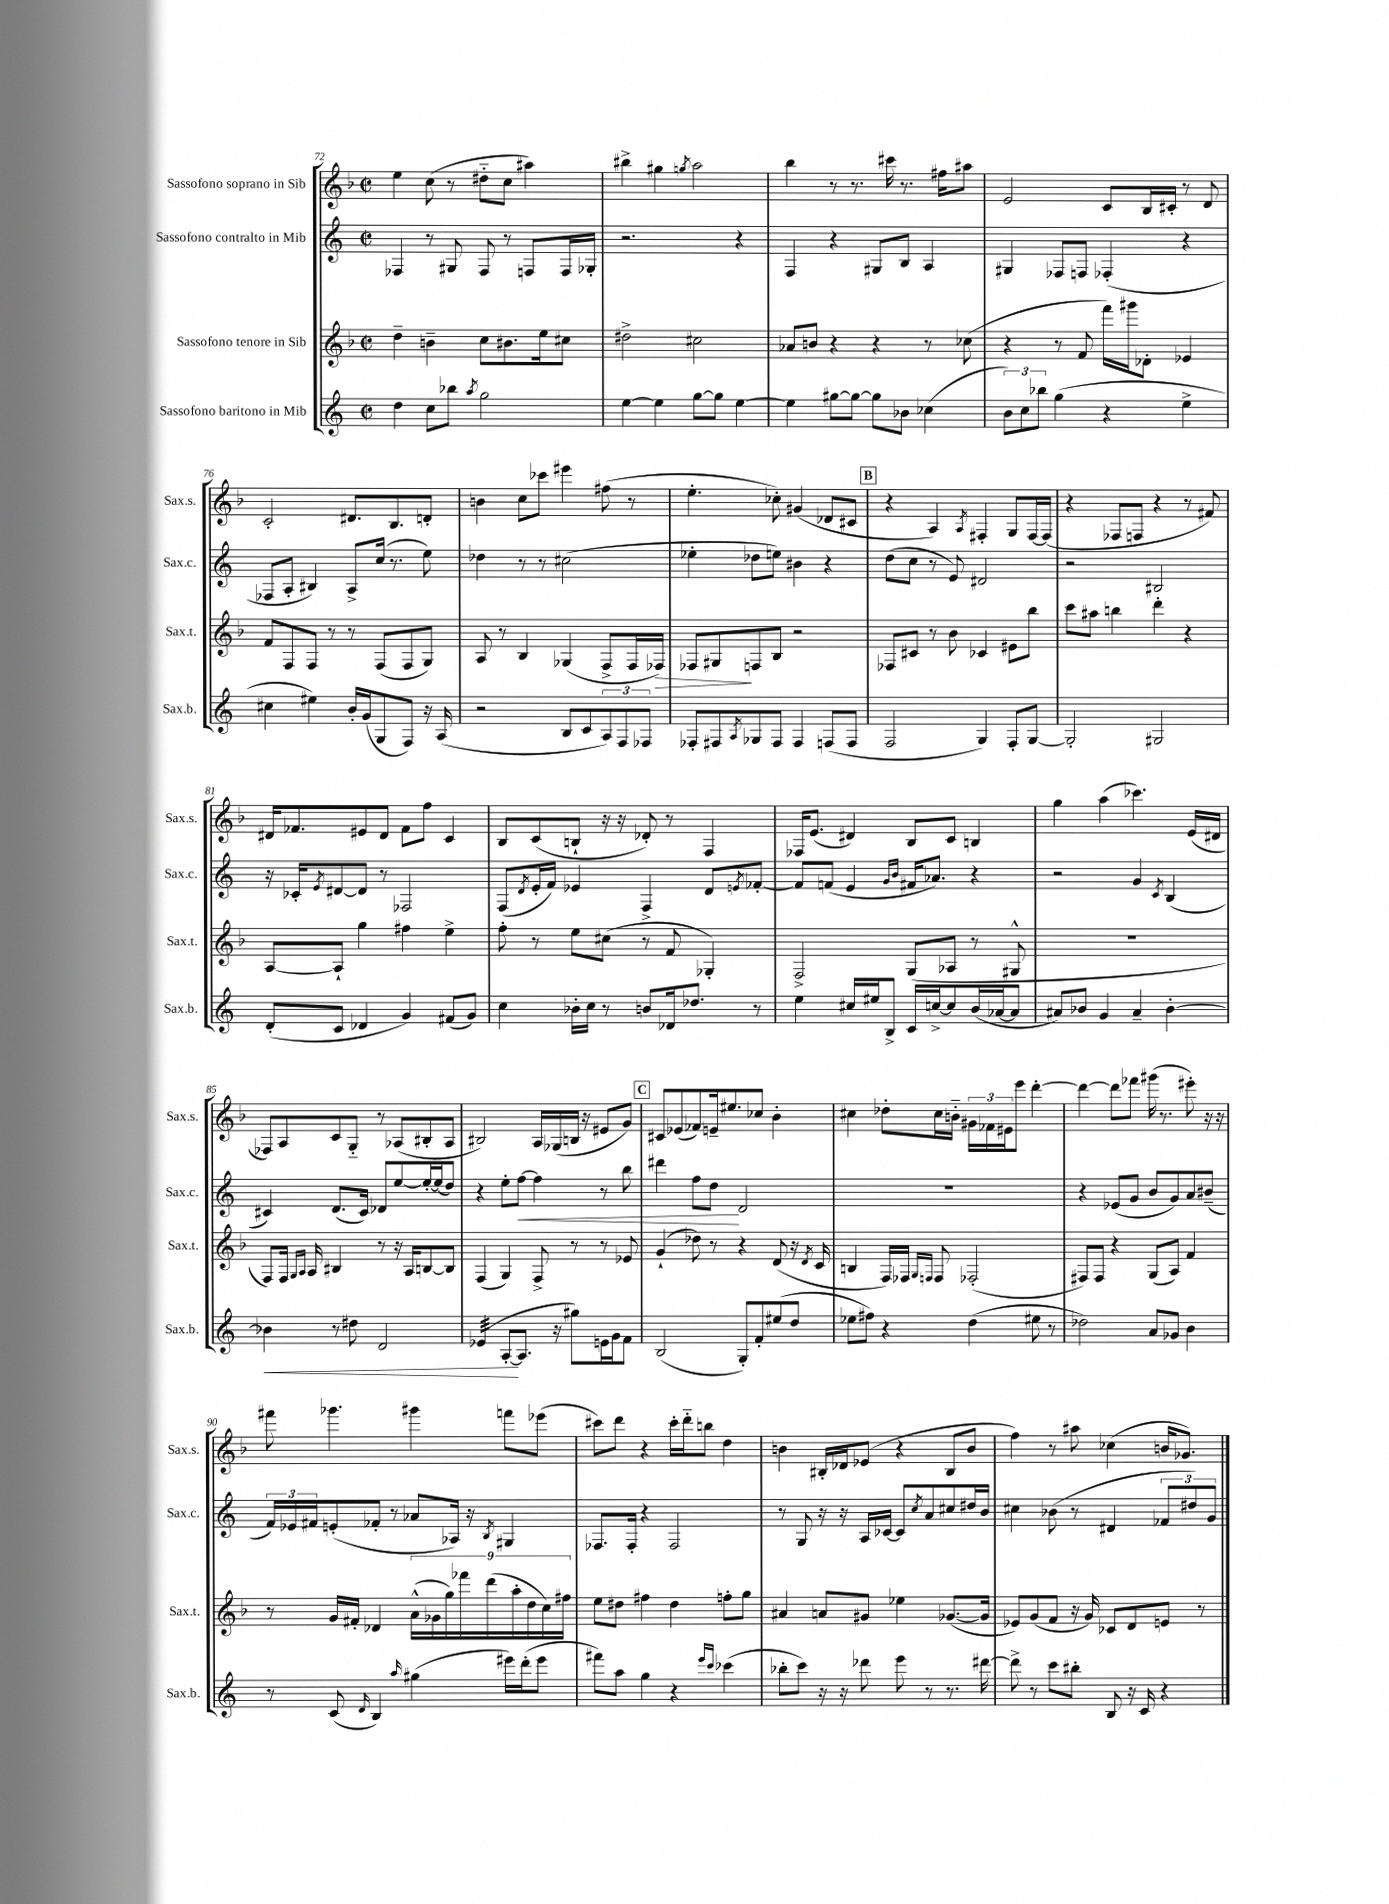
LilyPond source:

<<
\new StaffGroup <<
\new Staff = "s0" \with { instrumentName = "Sassofono soprano in Sib" shortInstrumentName = "Sax.s." } {
    \clef treble \key f \major \defaultTimeSignature \time 2/2
    e''4 c''8( r8 dis''8-_ c''8 ais''4) |
    bis''4-> gis''4 \acciaccatura { g''8 } a''2 |
    bes''4 r8 r8. cis'''16 r8. fis''16 ais''8 |
    e'2 c'8 bes16 cis'16-. r8 d'8 |
    c'2-. dis'8. bes8. d'8-. |
    b'4 c''8 ces'''8 eis'''4 fis''8( r8 |
    e''4.-. ces''8-.) gis'4( des'8 cis'8 |
    \mark \markup { \box "B" } r4 a4) \acciaccatura { a8 } fis4-. g8 fis16~ fis16( |
    r4 fes8 f8 r4 r8 fis'8) |
    dis'16 fes'8. eis'8 dis'8 fes'8 f''8 c'4 |
    bes8 c'8( b8-! r16 r16 des'8-.) r8 f4 |
    fes16 e'8.( dis'4) bes8 c'8 b4 |
    g''4 a''4( ces'''4.) e'16( dis'16 |
    fes8) a8 c'8 g8-_ r8 aes8( bis8-. aes8 |
    bis2) a16 ges16( b16 r16 eis'8 g'8) |
    \mark \markup { \box "C" } cis'8 ees'8( fes'8) e'16-- eis''8. ces''8 bes'4-. |
    cis''4 des''8-. cis''16 b'16-_ \tuplet 3/2 { gis'16 fes'16 eis'16 } e'''8 d'''4~-. |
    d'''4~ d'''8 fes'''8 gis'''16( r8. eis'''8-.) r16 r16 |
    fis'''8 ges'''4. gis'''4 f'''8 ees'''8( |
    cis'''8) d'''8 r4 cis'''16-. d'''16-_ b''8 d''4 |
    b'4 bis16-. des'16 ees'8( r4 bis8 b'8 |
    f''4) r8 ais''8 ces''4( b'16 ges'8.) \bar "|." |
}
\new Staff = "s1" \with { instrumentName = "Sassofono contralto in Mib" shortInstrumentName = "Sax.c." } {
    \clef treble \key c \major \defaultTimeSignature \time 2/2
    fes4 r8 gis8 fes8 r8 f8 f16 ges16-. |
    r2. r4 |
    f4 r4 gis8 b8 a4 |
    gis4 fes8 f8 fes4-.( r4 |
    fes8 a8-. bis4) a8-> c''16( r8. e''8) |
    des''4 r8 r8 cis''2( |
    ees''4-. des''8 e''8) bis'4 r4 |
    \mark \markup { \box "B" } d''8( c''8 r8 e'8) dis'2 |
    r2 bis2 |
    r16 ces'16-. \acciaccatura { e'8 } dis'8~ dis'8 r8 fes2 |
    f8( \acciaccatura { d'8 } e'16-. f'16) ees'4 f4-> d'8 \acciaccatura { e'8 } fes'8~-. |
    fes'8 f'8( e'4 \grace { g'16 b'16 } fis'16 aes'8.) r4 |
    r2 g'4 \acciaccatura { c'8 } b4( |
    cis'4) d'8.( cis'16) des'8 e''8~ e''16~-. e''16( d''8) |
    r4 e''8-. f''8~\< f''4 r8 b''8 |
    \mark \markup { \box "C" } dis'''4 f''8 d''8\! d'2 |
    R1 |
    r4 ees'8( g'8 b'8 g'8) a'8 bis'8--( |
    \tuplet 3/2 { f'16) ees'16 fis'16 } e'8-.( fes'8-. r8 aes'8 aes16) r16 \acciaccatura { b8 } gis4 |
    fes8. fes16-. r4 fes2 |
    r8 g8 r16 r16 a16 ces'16~ ces'8 \acciaccatura { c''8 } a'8 cis''8 dis''16 b'16 |
    cis''4 bes'8( r8 dis'4 \tuplet 3/2 { fes'8 dis''8) g'8 } \bar "|." |
}
\new Staff = "s2" \with { instrumentName = "Sassofono tenore in Sib" shortInstrumentName = "Sax.t." } {
    \clef treble \key f \major \defaultTimeSignature \time 2/2
    d''4-- b'4-- c''8 bis'8. e''16 cis''8 |
    dis''2-> cis''2 |
    aes'8 b'8 r4 r4 r8 ces''8( |
    r4 r8 f'8 f'''16) gis'''16 des'8-. ees'4 |
    f'8 f8 f8 r8 r8 f8( f8 g8) |
    a8 r8 bes4 ges4( f8-> f16 fes16\>) |
    fes8 gis8\! f8 bes8 r2 |
    \mark \markup { \box "B" } fes8 cis'8 r8 bes'8 ces'4 eis'8 bes''8 |
    c'''8 ais''8 b''4 d'''4-. r4 |
    a8~ a8-! g''4 fis''4 e''4-> |
    f''8-. r8 e''8 cis''8( r8 f'8 ges4-.) |
    f2-> g8( aes8 r8 gis8-^ |
    R1 |
    f8) f16 \grace { g16 a16 } a16 bis4 r8 r16 a16 b8~ b8 |
    f4( g4) f8-> r8 r8 ees'8 |
    \mark \markup { \box "C" } g'4-!( des''8) r8 r4 d'8( r16 \acciaccatura { d'8 } c'16 |
    b4 f16) fes16 \grace { g16 f16 } f8 fes2-.( |
    fis8) fis8 r4 g8( a8) f'4 |
    r8 g'16 fis'16-. des'4 \tuplet 9/8 { a'16-^( ges'16 g''16) fes'''16 d'''16( a''16-. d''16 c''16) fis''16 } |
    e''8 dis''8 fis''4 dis''4 f''8-. g''8 |
    ais'4 a'8 gis'8 ees''4 ges'8.~( ges'16 |
    ees'8) g'8( f'8 r16 g'16) ces'8 d'8 e'8 r8 \bar "|." |
}
\new Staff = "s3" \with { instrumentName = "Sassofono baritono in Mib" shortInstrumentName = "Sax.b." } {
    \clef treble \key c \major \defaultTimeSignature \time 2/2
    d''4 c''8 bes''8 \acciaccatura { a''8 } g''2 |
    e''4~ e''4 g''8~ g''8 e''4~ |
    e''4 gis''8~ gis''8~ gis''8 bes'8 ces''4( |
    \tuplet 3/2 { b'8) c''8 bes''8 } g''4( r4 e''4-> |
    cis''4 eis''4) b'16-. g'16( g8 f8) r16 a16( |
    r2 b8 c'8 \tuplet 3/2 { a8) f8 fes8 } |
    fes8-. fis8 \acciaccatura { a8 } ges8 fis8 fis4 f8( f8 |
    \mark \markup { \box "B" } f2 g4) f8-. g8~ |
    g2-. gis2 |
    d'8-.( c'8 des'4 g'4) fis'8( g'8) |
    c''4 bes'16-. c''16 r8 b'8 des'16 des''8. r8 |
    e''4 cis''16 eis''16 b8-> c'16 c''16~-> c''8 b'16( aes'16~ aes'8 |
    ais'8) bes'8 g'4 ais'4-- bes'4~-. |
    bes'4\< r8 dis''8 d'2 |
    ees'4:32( a8~-.\! a8. r16 gis''8) e'16 g'16 f'8 |
    \mark \markup { \box "C" } b2( g8-.) f'8-. eis''8( d''8 |
    ees''8 fis''8) r4 d''4( eis''8 r8 |
    des''2) a'8 ges'8 b'4 |
    r8 c'8( \grace { d'16 } b4) \grace { a''16 } gis''4( eis'''16) d'''16-.( eis'''8 |
    fis'''8) a''8 g''4 r4 \grace { e'''16 c'''16 } ces'''4( |
    bes''8-. c'''8) r16 r16 des'''8 e'''8 r8 r8. dis'''16~ |
    dis'''8-> r8 c'''8 bis''8-. b8 r16 c'16 r4 \bar "|." |
}
>>
>>
\layout { \context { \Score currentBarNumber = #72 } }
